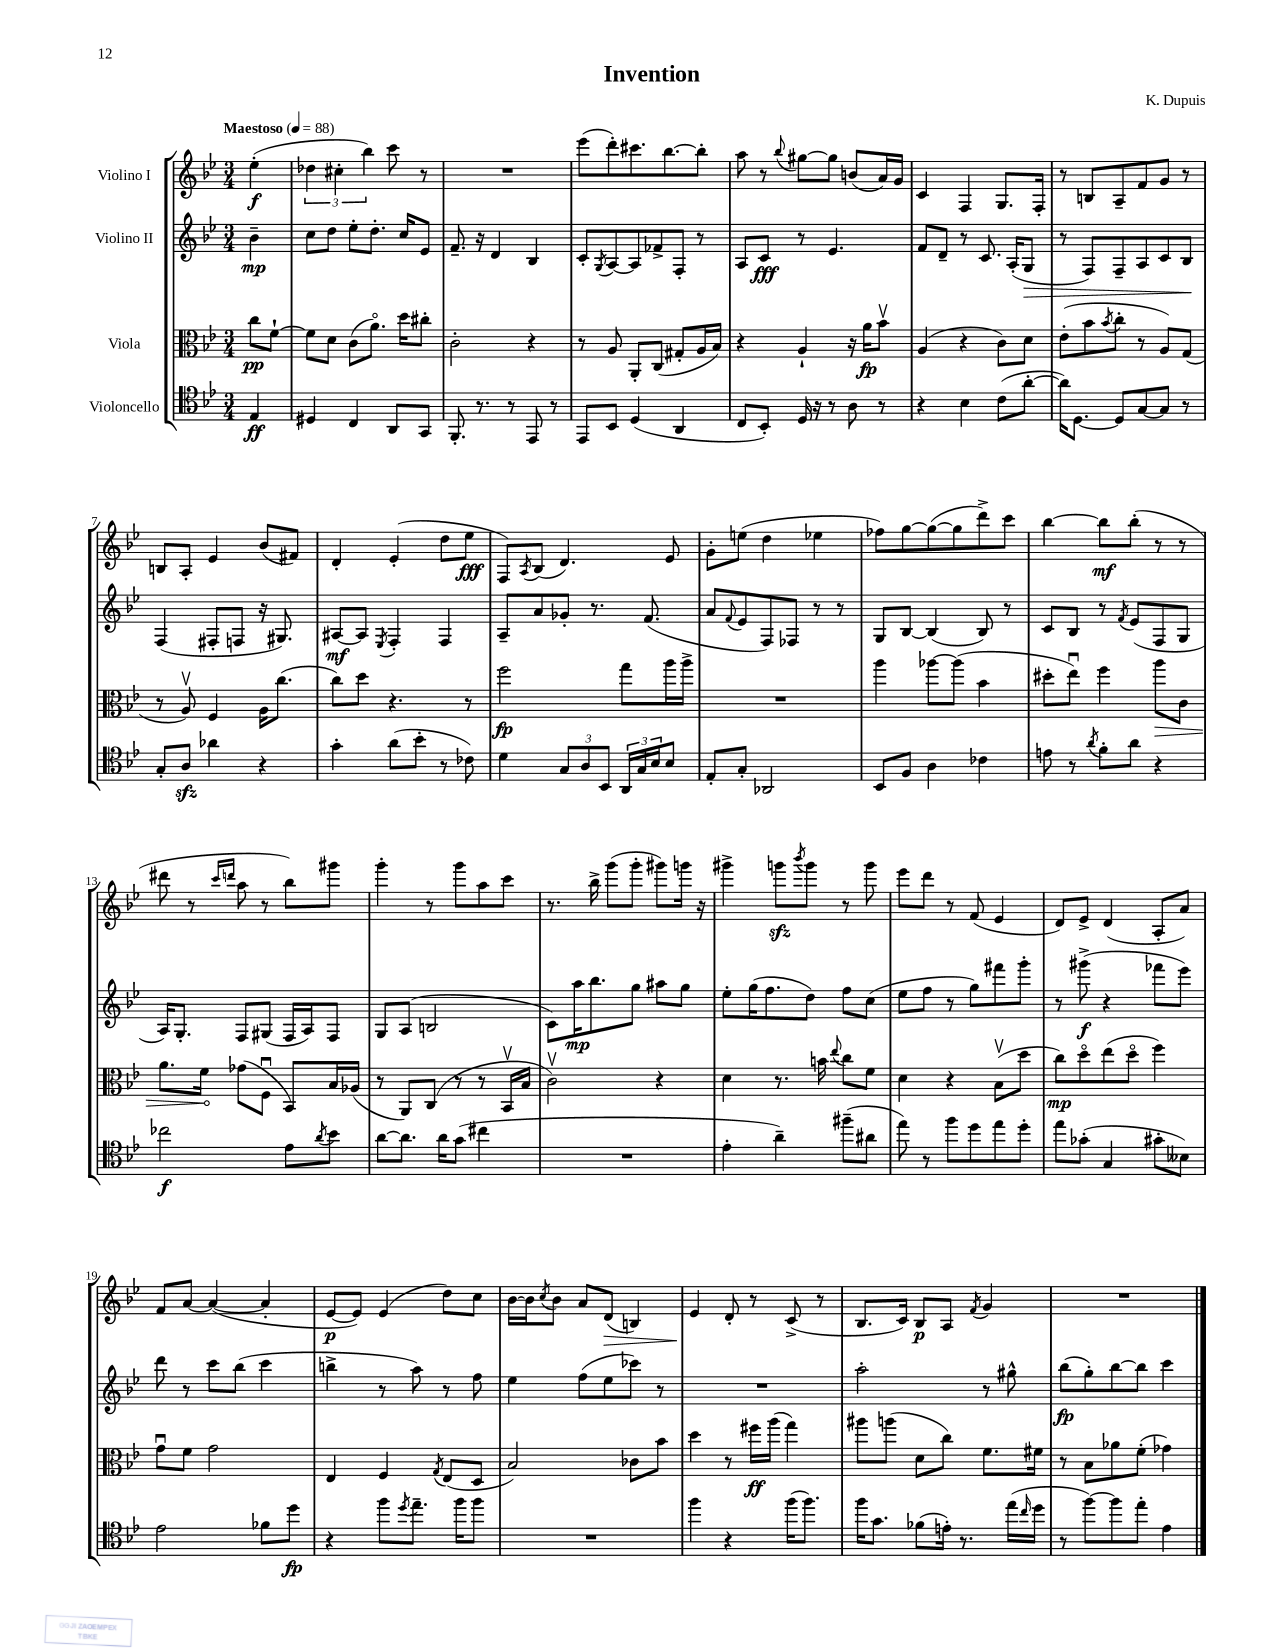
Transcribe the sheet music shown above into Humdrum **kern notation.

**kern	**dynam	**kern	**dynam	**kern	**dynam	**kern	**dynam
*part4	*part4	*part3	*part3	*part2	*part2	*part1	*part1
*staff4	*staff4	*staff3	*staff3	*staff2	*staff2	*staff1	*staff1
*I"Violoncello	*	*I"Viola	*	*I"Violino II	*	*I"Violino I	*
*clefC4	*	*clefC3	*	*clefG2	*	*clefG2	*
*k[b-e-]	*	*k[b-e-]	*	*k[b-e-]	*	*k[b-e-]	*
*M3/4	*	*M3/4	*	*M3/4	*	*M3/4	*
*MM88	*	*MM88	*	*MM88	*	*MM88	*
=	=	=	=	=	=	=	=
!	!	!	!	!	!	!LO:TX:a:B:t=Maestoso	!
4E-/	ff	8cc\L	pp	4b-~\	mp	(4ee-'\	f
.	.	[8f`\J	.	.	.	.	.
=1	=1	=1	=1	=1	=1	=1	=1
4D#X/	.	8f\L]	.	8cc\L	.	6dd-X\	.
.	.	8d\J	.	8dd\J	.	.	.
.	.	.	.	.	.	6cc#X'\	.
4C/	.	(8c\L	.	8ee-'\L	.	.	.
.	.	.	.	.	.	6bb-\)	.
.	.	8.a\J)	.	8.dd'\J	.	.	.
8AA/L	.	.	.	.	.	8ccc\	.
.	.	16dd\KL	.	16cc/KL	.	.	.
8GG/J	.	8cc#X'\J	.	8e-/J	.	8r	.
=2	=2	=2	=2	=2	=2	=2	=2
8.FF'/	.	2c'\	.	8.f~/	.	2.r	.
8.r	.	.	.	16r	.	.	.
.	.	.	.	4d/	.	.	.
8r	.	.	.	.	.	.	.
8EE-/	.	4r	.	4B-/	.	.	.
8r	.	.	.	.	.	.	.
=3	=3	=3	=3	=3	=3	=3	=3
8EE-/L	.	8r	.	8c'/L	.	(8eee-\L	.
.	.	.	.	8qG/	.	.	.
8BB-/J	.	8A/	.	[8A/	.	8ddd'\)	.
(4D/	.	8AA'/L	.	8A/]	.	8.ccc#X\	.
.	.	(8C/J	.	8f-X^/	.	.	.
.	.	.	.	.	.	[8.bb-\	.
4AA/	.	8G#X'/L	.	8F'/J	.	.	.
.	.	16A/L	.	8r	.	8bb-'\J]	.
.	.	16B-/JJ)	.	.	.	.	.
=4	=4	=4	=4	=4	=4	=4	=4
8C/L	.	4r	.	8A/L	.	8aa\	.
8BB-'/J)	.	.	.	8c/J	fff	8r	.
.	.	.	.	.	.	8qqbb-/	.
16D/	.	4A`/	.	8r	.	[8gg#X\L	.
16r	.	.	.	.	.	.	.
8r	.	.	.	4.e-/	.	8gg#\J]	.
8A\	.	16r	.	.	.	(8bn/L	.
.	.	16a\KL	fp	.	.	.	.
8r	.	8b-v\J	.	.	.	16a/L)	.
.	.	.	.	.	.	16g/JJ	.
=5	=5	=5	=5	=5	=5	=5	=5
4r	.	(4A/	.	8f/L	.	4c/	.
.	.	.	.	8d~/J	.	.	.
4B-\	.	4r	.	8r	.	4F/	.
.	.	.	.	8.c/	.	.	.
(8c\L	.	8c\L)	.	.	.	8.G/L	.
.	.	.	.	(16A'/KL	.	.	.
!	!	!	!	!	!LO:HP:b	!	!
[8a'\J	.	8d\J	.	8G/J	>	.	.
.	.	.	.	.	.	16F'/Jk	.
=6	=6	=6	=6	=6	=6	=6	=6
16a\KL])	.	(8e-'\L	.	8r	.	8r	.
[8.D\J	.	.	.	.	.	.	.
.	.	8b-\	.	8F/L)	.	8Bn/L	.
.	.	8qb-/	.	.	.	.	.
8D/L]	.	8cc'\J	.	8F~/	.	8A~/	.
[8G/	.	8r	.	8A/	.	8f/	.
8G/J]	.	8A/L)	.	8c/	.	8g/J	.
8r	.	(8G/J	.	8B-/J	.	8r	.
.	.	.	.	.	]	.	.
!!LO:LB:g=z
=7	=7	=7	=7	=7	=7	=7	=7
8G'/L	.	8r	.	(4F/	.	8Bn/L	.
8Azz/J	.	8Av/)	.	.	.	8A'/J	.
4a-X\	.	4F/	.	8F#X'/L	.	4e-/	.
.	.	.	.	8Fn/J	.	.	.
4r	.	16A\KL	.	16r	.	(8b-/L	.
.	.	(8.cc\J	.	8.G#X/)	.	.	.
.	.	.	.	.	.	8f#X/J)	.
=8	=8	=8	=8	=8	=8	=8	=8
4g'\	.	8cc\L)	.	[8A#X/L	mf	4d'/	.
.	.	8dd\J	.	8A#/J]	.	.	.
.	.	.	.	8qE-/	.	.	.
(8a\L	.	4.r	.	4F'/	.	(4e-'/	.
8b-'\J	.	.	.	.	.	.	.
8r	.	.	.	4F/	.	8dd\L	.
8c-X\)	.	8r	.	.	.	8ee-\J	fff
=9	=9	=9	=9	=9	=9	=9	=9
4d\	.	2ff\	fp	8A~/L	.	8F/L)	.
.	.	.	.	.	.	8qA/	.
.	.	.	.	8a/	.	(8B-/J	.
12G/L	.	.	.	8g-X'/J	.	4.d/)	.
12A/	.	.	.	.	.	.	.
.	.	.	.	8.r	.	.	.
12BB-/J	.	.	.	.	.	.	.
24AA/LL	.	8gg\L	.	.	.	.	.
24G/	.	.	.	.	.	.	.
.	.	.	.	(8.f/	.	.	.
24B-/J	.	.	.	.	.	.	.
8B-/J	.	16aa\L	.	.	.	8e-/	.
.	.	16aa^\JJ	.	.	.	.	.
=10	=10	=10	=10	=10	=10	=10	=10
8E-'/L	.	2.r	.	8a/L	.	8g'\L	.
.	.	.	.	8qqf/	.	.	.
8G'/J	.	.	.	8e-/	.	(8een\J	.
2AA-X/	.	.	.	8F/)	.	4dd\	.
.	.	.	.	8F-X/J	.	.	.
.	.	.	.	8r	.	4ee-X\	.
.	.	.	.	8r	.	.	.
=11	=11	=11	=11	=11	=11	=11	=11
8BB-/L	.	4aa\	.	8G/L	.	8ff-X\L)	.
8F/J	.	.	.	[8B-/J	.	[8gg\	.
4A\	.	[8aa-X\L	.	(4B-/]	.	(8gg\_	.
.	.	(8aa-\J]	.	.	.	8gg\]	.
4c-X\	.	4b-\	.	8B-/)	.	8ddd^\)	.
.	.	.	.	8r	.	8ccc\J	.
=12	=12	=12	=12	=12	=12	=12	=12
8en\	.	8dd#X'\L	.	8c/L	.	[4bb-\	.
8r	.	8ee-u\J)	.	8B-/J	.	.	.
8qa/	.	.	.	.	.	.	.
8f'\L	.	4ff\	.	8r	.	8bb-\L]	mf
.	.	.	.	8qf/	.	.	.
8a\J	.	.	.	(8e-/L	.	(8bb-'\J	.
!	!	!	!LO:HP:b	!	!	!	!
4r	.	8aa\L	>	8F/	.	8r	.
.	.	8c\J	.	8G/J	.	8r	.
!!LO:LB:g=z
=13	=13	=13	=13	=13	=13	=13	=13
2cc-X\	f	8.a\L	.	16A/KL)	.	8ddd#X\	.
.	.	.	.	8.G'/J	.	.	.
.	.	.	.	.	.	8r	.
.	.	16f\Jk	.	.	.	.	.
.	.	.	.	.	.	16qqccc/LL	.
.	.	.	.	.	.	16qqdddn/JJ	.
.	.	(8g-X\L	]	8F/L	.	8aa\	.
.	.	8Fu\J	.	(8G#X/J	.	8r	.
8e-\L	.	8BB-/L)	.	16F/LL	.	8bb-\L)	.
.	.	.	.	16A/J)	.	.	.
8qa/	.	.	.	.	.	.	.
8b-\J	.	16B-/L	.	8F/J	.	8ggg#X\J	.
.	.	(16A-X/JJ	.	.	.	.	.
=14	=14	=14	=14	=14	=14	=14	=14
[8a\L	.	8r	.	8G/L	.	4ggg'\	.
8.a\J]	.	8AA/L)	.	(8A/J	.	.	.
.	.	(8C/J	.	2Bn/	.	8r	.
16a\KL	.	.	.	.	.	.	.
(8g\J	.	8r	.	.	.	8ggg\L	.
4cc#X\	.	8r	.	.	.	8aa\	.
.	.	16BB-v/LL	.	.	.	8ccc\J	.
.	.	16B-/JJ	.	.	.	.	.
=15	=15	=15	=15	=15	=15	=15	=15
2.r	.	2cv\)	.	8c\L)	.	8.r	.
.	.	.	.	16aa\K	mp	.	.
.	.	.	.	8.bb-\	.	16bb-^\	.
.	.	.	.	.	.	(8ggg\L	.
.	.	.	.	8gg\J	.	8ggg'\J	.
.	.	4r	.	8aa#X\L	.	8ggg#X\L)	.
.	.	.	.	8gg\J	.	16gggn\Jk	.
.	.	.	.	.	.	16r	.
=16	=16	=16	=16	=16	=16	=16	=16
4e-'\	.	4d\	.	8ee-'\L	.	4ggg#X^\	.
.	.	.	.	(16gg\K	.	.	.
.	.	.	.	8.ff\	.	.	.
4a~\)	.	8.r	.	.	.	8gggnzz\L	.
.	.	.	.	.	.	8qbbb-/	.
.	.	.	.	8dd\J)	.	8ggg\J	.
.	.	16bn\	.	.	.	.	.
.	.	8qqee-/	.	.	.	.	.
(8ff#X~\L	.	8cc\L	.	8ff\L	.	8r	.
8a#X\J	.	8f\J	.	(8cc\J	.	8ggg\	.
=17	=17	=17	=17	=17	=17	=17	=17
8ee-\)	.	4d\	.	8ee-\L	.	8eee-\L	.
8r	.	.	.	8ff\J	.	8ddd\J	.
8ff\L	.	4r	.	8r	.	8r	.
8dd\	.	.	.	8gg\L)	.	(8f/	.
8ee-\	.	(8B-v\L	.	8fff#X\	.	4e-/	.
8dd'\J	.	8dd\J	.	8ggg'\J	.	.	.
=18	=18	=18	=18	=18	=18	=18	=18
8ee-\L	.	8cc\L)	mp	8r	.	8d/L)	.
(8g-X'\J	.	8dd\	.	(8ggg#X^\	f	8e-^/J	.
4G/	.	(8ee-\	.	4r	.	(4d/	.
.	.	8dd\J	.	.	.	.	.
8g#X'\L	.	4ff\)	.	8fff-X\L	.	8A'/L	.
8B--X\J)	.	.	.	8eee-\J)	.	8a/J)	.
!!LO:LB:g=z
=19	=19	=19	=19	=19	=19	=19	=19
2e-\	.	8gu\L	.	8ddd\	.	8f/L	.
.	.	8f\J	.	8r	.	[8a/J	.
.	.	2g\	.	8ccc\L	.	(4a/_	.
.	.	.	.	(8bb-\J	.	.	.
8f-X\L	.	.	.	4ccc\	.	4a'/]	.
8dd\J	fp	.	.	.	.	.	.
=20	=20	=20	=20	=20	=20	=20	=20
4r	.	4E-/	.	4bbn^\	.	[8e-/L	p
.	.	.	.	.	.	8e-/J])	.
8ff\L	.	4F/	.	8r	.	(4e-/	.
8qdd/	.	.	.	.	.	.	.
8.ee-~\J	.	.	.	8aa\)	.	.	.
.	.	8qG/	.	.	.	.	.
.	.	(8E-/L	.	8r	.	8dd\L)	.
16ff\KL	.	.	.	.	.	.	.
8ff\J	.	8D/J	.	8ff\	.	8cc\J	.
=21	=21	=21	=21	=21	=21	=21	=21
2.r	.	2B-/)	.	4ee-\	.	[16b-\LL	.
.	.	.	.	.	.	16b-\J]	.
.	.	.	.	.	.	8qcc/	.
.	.	.	.	.	.	8b-\J	.
.	.	.	.	(8ff\L	.	8a/L	.
!	!	!	!	!	!	!	!LO:HP:b
.	.	.	.	8ee-\	.	(8d/J	>
.	.	8c-X\L	.	8ccc-X\J)	.	4Bn/)	.
.	.	8b-\J	.	8r	.	.	.
=22	=22	=22	=22	=22	=22	=22	=22
4ff\	.	4dd\	.	2.r	.	4e-/	.
4r	.	8r	.	.	.	8d'/	]
.	.	16ff#X\LL	ff	.	.	8r	.
.	.	(16aa\JJ	.	.	.	.	.
(16ff\KL	.	4gg\)	.	.	.	(8c^/	.
8.ff\J)	.	.	.	.	.	.	.
.	.	.	.	.	.	8r	.
=23	=23	=23	=23	=23	=23	=23	=23
16ff\KL	.	8aa#X\L	.	2aa'\	.	8.B-/L	.
8.g\J	.	.	.	.	.	.	.
.	.	(8aan\J	.	.	.	.	.
.	.	.	.	.	.	16c/Jk)	.
(8f-X\L	.	8d\L	.	.	.	8B-/L	p
16en'\Jk)	.	8cc\J)	.	.	.	8A/J	.
8.r	.	.	.	.	.	.	.
.	.	.	.	.	.	8qf/	.
.	.	8.f\L	.	8r	.	4g/	.
(16ee-\LL	.	.	.	8gg#X^^\	.	.	.
16qqcc/	.	.	.	.	.	.	.
16dd\JJ	.	16f#X\Jk	.	.	.	.	.
=24	=24	=24	=24	=24	=24	=24	=24
8r	.	8r	.	(8bb-\L	fp	2.r	.
[8ff\L)	.	8B-\L	.	8gg'\)	.	.	.
8ff\]	.	8a-X\	.	[8bb-\	.	.	.
8ee-'\J	.	(8f'\J	.	8bb-\J]	.	.	.
4e-\	.	4g-X\)	.	4ccc\	.	.	.
==	==	==	==	==	==	==	==
*-	*-	*-	*-	*-	*-	*-	*-
